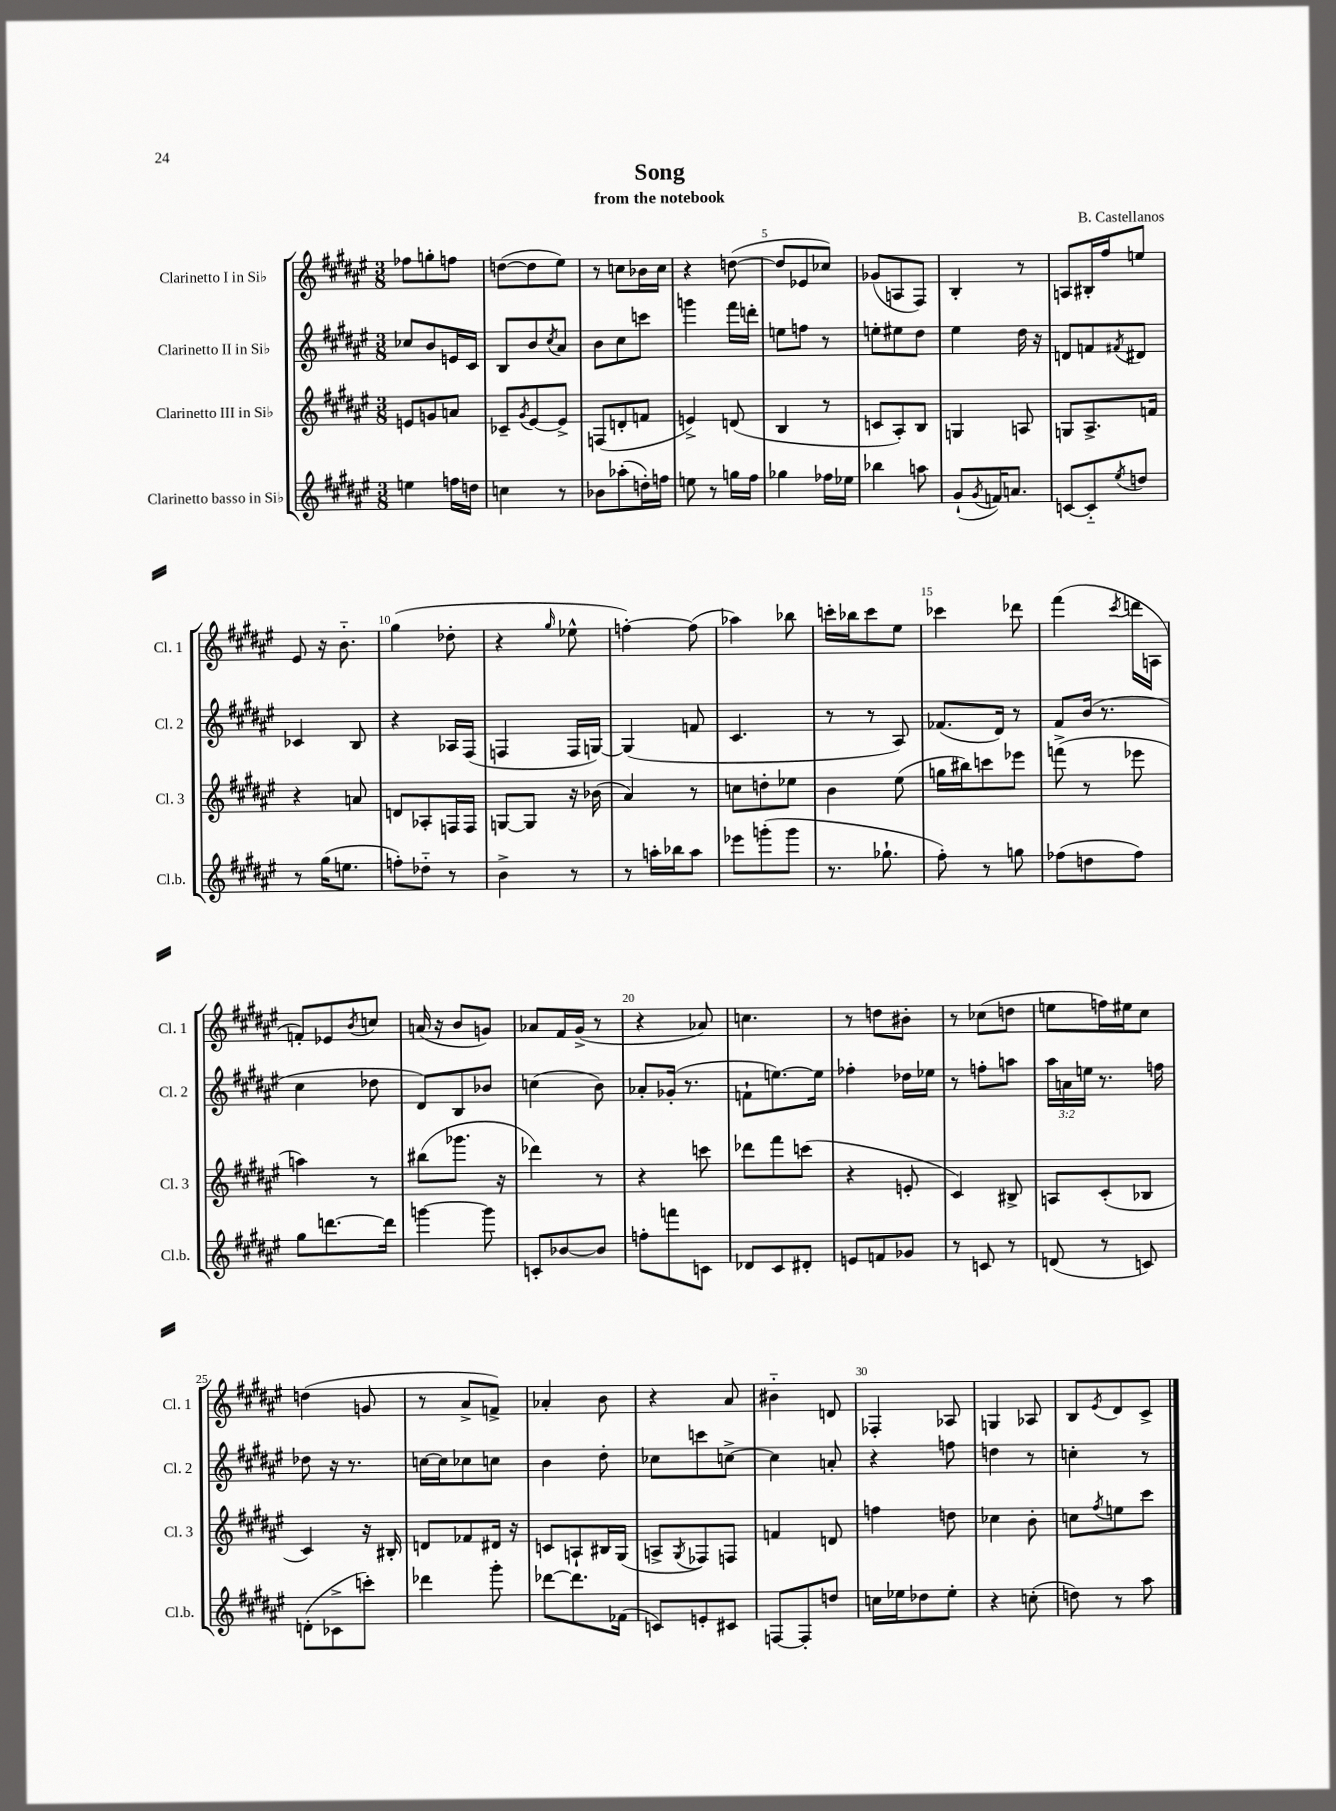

**kern	**kern	**kern	**kern
*part4	*part3	*part2	*part1
*staff4	*staff3	*staff2	*staff1
*I"Clarinetto basso in Si♭	*I"Clarinetto III in Si♭	*I"Clarinetto II in Si♭	*I"Clarinetto I in Si♭
*I'Cl.b.	*I'Cl. 3	*I'Cl. 2	*I'Cl. 1
*clefG2	*clefG2	*clefG2	*clefG2
*k[f#c#g#d#a#e#]	*k[f#c#g#d#a#e#]	*k[f#c#g#d#a#e#]	*k[f#c#g#d#a#e#]
*M3/8	*M3/8	*M3/8	*M3/8
=1	=1	=1	=1
4een\	8en/L	8cc-X/L	8ff-X\L
.	8gn/	8b/	8ggn'\
16ffn\LL	8an/J	16en/L	8ffn\J
16ddn\JJ	.	16c#/JJ	.
=2	=2	=2	=2
4ccn\	8c-X~/L	8B/L	([8ddn\L
.	8qg#/	.	.
.	[8e#/	8b/	8dd\]
.	.	8qcc#/	.
8r	8e#^/J]	8a#/J	8ee#\J)
=3	=3	=3	=3
8b-X\L	(8Fn/L	8b\L	8r
(8aa-X'\	8dn'/	8cc#\	8ccn\L
16ddn'\L)	8fn/J	8cccn\J	16b-X\L
16ffn\JJ	.	.	16cc\JJ
=4	=4	=4	=4
8een\	4en^/)	4gggn\	4r
8r	.	.	.
16ggn\LL	(8dn/	16fff#\LL	([8ddn\
16ff#\JJ	.	16dddn'\JJ	.
=5	=5	=5	=5
4gg-X\	4B/	8een\L	8dd/L]
.	.	8ffn\J	8e-X/
16ff-X\LL	8r	8r	8cc-X/J)
16ee-X\JJ	.	.	.
=6	=6	=6	=6
4bb-X\	8cn/L	8een'\L	(8g-X/L
.	8A#'/)	8ee#X\	8An/
8aan\	8B/J	8dd#\J	8F#/J)
=7	=7	=7	=7
(8g#`/L	4Gn/	4ee#\	4B'/
8qg#/	.	.	.
16fn/K)	.	.	.
8.an/J	.	.	.
.	8An/	16dd#\	8r
.	.	16r	.
=8	=8	=8	=8
[8cn/L	8Gn/L	8dn/L	8An/L
8c/]	8.A#^/	8fn/	16B#X'/L
.	.	.	16ff#/J
8qee#/	.	8qf#X/	.
8ddn/J	.	8d#X/J	8een/J
.	16fn/Jk	.	.
!!LO:LB:g=z
=9	=9	=9	=9
8r	4r	4c-X/	8e#/
(16gg#\KL	.	.	16r
8.een\J	.	.	8.b\
.	8an/	8B/	.
=10	=10	=10	=10
8ffn'\L)	8dn/L	4r	(4gg#\
8dd-X\J	8A-X'/	.	.
8r	16Fn/L	16A-X/LL	8dd-X'\
.	16F/JJ	(16F#/JJ	.
=11	=11	=11	=11
4b^\	[8Gn/L	4Fn/	4r
.	8G/J]	.	.
.	.	.	16qqgg#/
8r	16r	16F/LL	8ee-X^^\
.	(16b-X\	[16Gn/JJ)	.
=12	=12	=12	=12
8r	4a#/)	(4G/]	[4ffn'\)
16aan'\LL	.	.	.
16bb-X\J	.	.	.
8aa\J	8r	8fn/	(8ff\]
=13	=13	=13	=13
8eee-X\L	8ccn\L	4.c#/	4aa-X\)
(8gggn'\	8ddn'\	.	.
8ggg\J	8ee-X\J	.	8bb-X\
=14	=14	=14	=14
8.r	4b\	8r	16cccn'\LL
.	.	.	16bb-X\J
.	.	8r	8ccc\
8.gg-X`\	.	.	.
.	(8ee#\	8A#/)	8ee#\J
=15	=15	=15	=15
8ff#'\)	16ggn\LL	(8.f-X/L	4ccc-X\
.	16bb#X\J)	.	.
8r	8cccn\	.	.
.	.	16d#/Jk)	.
8ggn\	8eee-X\J	8r	8ddd-X\
=16	=16	=16	=16
(8ff-X\L	(8fffn^\	8f#/L	(4fff#\
8ddn\	8r	(16b/Jk	.
.	.	8.r	.
.	.	.	8qccc#/
8ff-\J)	8eee-X\	.	16dddn\LL
.	.	.	16An\JJ
!!LO:LB:g=z
=17	=17	=17	=17
8gg#\L	4aan\)	4cc#\	8fn'/L)
[8.dddn\	.	.	8e-X/
.	.	.	8qb/
.	8r	8dd-X\	8ccn/J
16ddd\Jk]	.	.	.
=18	=18	=18	=18
[4gggn\	(8bb#X\L	8d#/L)	(16an/
.	.	.	16r
.	8.ggg-X\J	8B/	8b/L
8ggg\]	.	8b-X/J	8gn/J)
.	16r	.	.
=19	=19	=19	=19
8cn'/L	4ddd-X\)	(4ccn\	8a-X/L
[8b-X/	.	.	16f#/L
.	.	.	(16g#^/JJ
8b-/J]	8r	8b\)	8r
=20	=20	=20	=20
8ffn'\L	4r	8a-X'/L	4r
8fffn\	.	(16g-X'/Jk	.
.	.	8.r	.
8cn\J	8cccn\	.	8a-X/)
=21	=21	=21	=21
8d-X/L	8ddd-X\L	8fn`\L	4.ccn\
8c#/	8fff#\	[8.een\)	.
8d#X'/J	(8cccn\J	.	.
.	.	16ee\Jk]	.
=22	=22	=22	=22
8en/L	4r	4ff-X'\	8r
8fn/	.	.	8ddn\L
8g-X/J	8en'/	16dd-X\LL	8b#X'\J
.	.	16ee-X\JJ	.
=23	=23	=23	=23
8r	4c#/)	8r	8r
8cn/	.	8ffn'\L	(8cc-X\L
8r	8B#X^/	8aan\J	8ddn\J
=24	=24	=24	=24
(8dn/	8An/L	24aa#\LL	8een\L
.	.	24an\	.
.	.	24een\JJ	.
8r	(8c#'/	8.r	16ffn\L)
.	.	.	16ee#X\J
8cn/)	8B-X/J	.	8cc#\J
.	.	16ffn\	.
!!LO:LB:g=z
=25	=25	=25	=25
(8dn'\L	4c#/)	8dd-X\	(4ddn\
8c-X^\	.	16r	.
.	.	8.r	.
8cccn'\J)	16r	.	8gn/
.	16B#X'/	.	.
=26	=26	=26	=26
4ddd-X\	8dn/L	[16ccn\LL	8r
.	.	16cc\J]	.
.	8f-X/	8cc-X\	8a#^/L
8ggg#'\	16d#X/Jk	8ccn\J	8fn^/J)
.	16r	.	.
=27	=27	=27	=27
[8ddd-X\L	8cn/L	4b\	4a-X'/
8.ddd-\]	8An`/	.	.
.	16B#X/L	8dd#'\	8b\
(16f-X\Jk	(16G#/JJ	.	.
=28	=28	=28	=28
8cn/L)	8An^/L	8cc-X\L	4r
.	8qG#/	.	.
8en'/	8F-X/)	8cccn\	.
8c#X/J	8Fn/J	[8ccn^\J	8a#/
=29	=29	=29	=29
[8Fn/L	4fn/	4cc\]	4b#X\
8F'/]	.	.	.
8ddn/J	8dn/	8an'/	8dn/
=30	=30	=30	=30
16ccn\LL	4ffn\	4r	4F-X'/
16ee-X\J	.	.	.
8dd-X\	.	.	.
8ee-'\J	8ddn\	8ffn\	8A-X/
=31	=31	=31	=31
4r	4cc-X\	4ddn\	4Gn/
(8ccn'\	8b'\	8r	8A-X/
=32	=32	=32	=32
8ddn\)	8ccn\L	4ccn'\	8B/L
.	8qff#/	.	8qe#/
8r	8een\	.	8d#/
8aa#\	8ccc#\J	8r	8c#^/J
==	==	==	==
*-	*-	*-	*-
